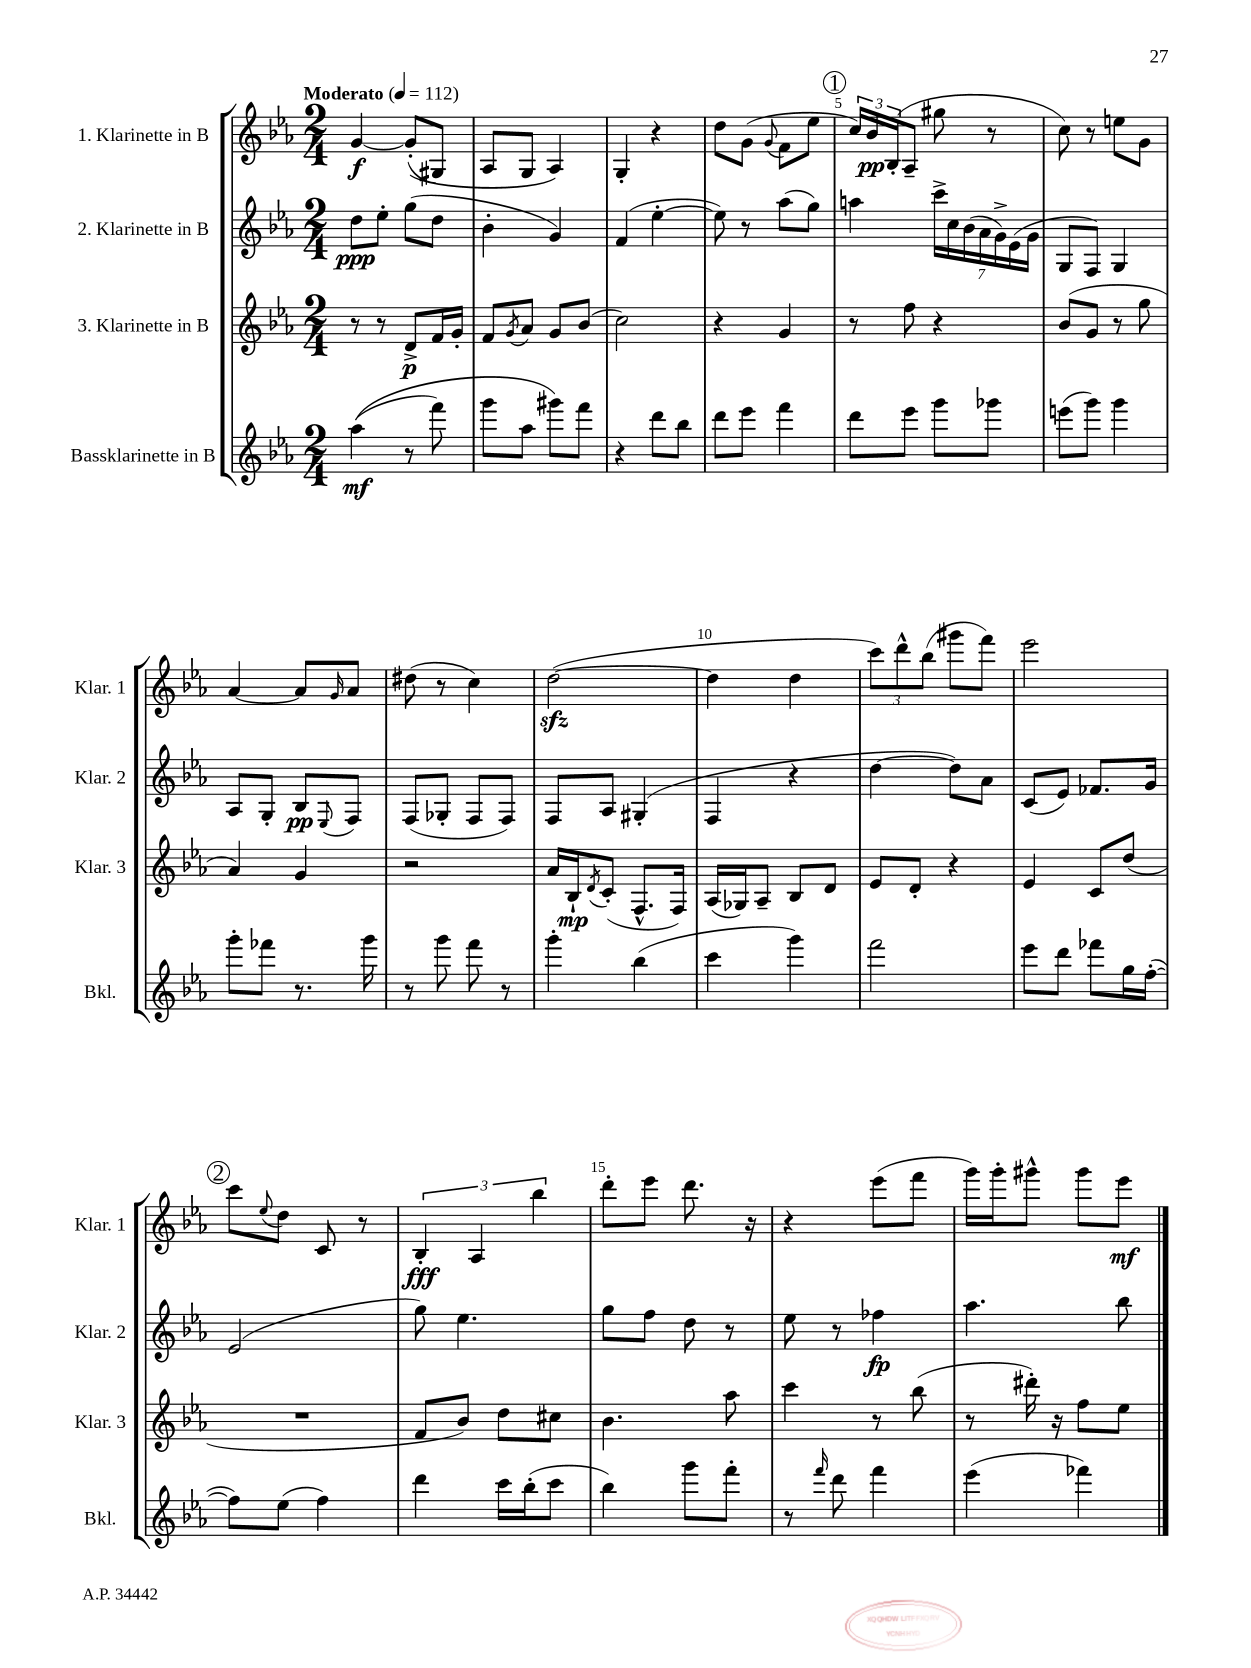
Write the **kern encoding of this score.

**kern	**dynam	**kern	**dynam	**kern	**dynam	**kern	**dynam
*part4	*part4	*part3	*part3	*part2	*part2	*part1	*part1
*staff4	*staff4	*staff3	*staff3	*staff2	*staff2	*staff1	*staff1
*I"Bassklarinette in B	*	*I"3. Klarinette in B	*	*I"2. Klarinette in B	*	*I"1. Klarinette in B	*
*I'Bkl.	*	*I'Klar. 3	*	*I'Klar. 2	*	*I'Klar. 1	*
*clefG2	*	*clefG2	*	*clefG2	*	*clefG2	*
*k[b-e-a-]	*	*k[b-e-a-]	*	*k[b-e-a-]	*	*k[b-e-a-]	*
*M2/4	*	*M2/4	*	*M2/4	*	*M2/4	*
*MM112	*	*MM112	*	*MM112	*	*MM112	*
=1	=1	=1	=1	=1	=1	=1	=1
!	!	!	!	!	!	!LO:TX:a:B:t=Moderato	!
((4aa-\	mf	8r	.	8dd\L	ppp	[4g/	f
.	.	8r	.	8ee-'\J	.	.	.
8r	.	8d^/L	p	(8gg\L	.	((8g'/L]	.
8fff\)	.	16f/L	.	8dd\J	.	8G#X/J)	.
.	.	16g'/JJ	.	.	.	.	.
=2	=2	=2	=2	=2	=2	=2	=2
8ggg\L	.	8f/L	.	4b-'\	.	8A-/L	.
.	.	8qg/	.	.	.	.	.
8aa-\J	.	8a-/J	.	.	.	8G/J	.
8ggg#X\L)	.	8g/L	.	4g/)	.	4A-/)	.
8fff\J	.	(8b-/J	.	.	.	.	.
=3	=3	=3	=3	=3	=3	=3	=3
4r	.	2cc\)	.	(4f/	.	4G'/	.
8ddd\L	.	.	.	[4ee-'\	.	4r	.
8bb-\J	.	.	.	.	.	.	.
=4	=4	=4	=4	=4	=4	=4	=4
8ddd\L	.	4r	.	8ee-\])	.	8dd\L	.
8eee-\J	.	.	.	8r	.	(8g\J	.
.	.	.	.	.	.	8qqg/	.
4fff\	.	4g/	.	(8aa-\L	.	8f\L	.
.	.	.	.	8gg\J)	.	8ee-\J	.
!!LO:REH:place=s1:t=1
=5	=5	=5	=5	=5	=5	=5	=5
8ddd\L	.	8r	.	4aan\	.	24cc/LL)	.
.	.	.	.	.	.	24b-/	pp
.	.	.	.	.	.	(24B-'/J	.
8eee-\J	.	8ff\	.	.	.	8A-~/J	.
8ggg\L	.	4r	.	28ccc^\LL	.	8gg#X\	.
.	.	.	.	28cc\	.	.	.
.	.	.	.	(28b-\	.	.	.
.	.	.	.	28a-\	.	.	.
8ggg-X\J	.	.	.	.	.	8r	.
.	.	.	.	28g^\)	.	.	.
.	.	.	.	(28e-\	.	.	.
.	.	.	.	28g\JJ	.	.	.
=6	=6	=6	=6	=6	=6	=6	=6
(8eeen\L	.	(8b-/L	.	8G/L	.	8cc\)	.
8ggg\J)	.	8g/J	.	8F/J)	.	8r	.
4ggg\	.	8r	.	4G/	.	8een\L	.
.	.	8gg\	.	.	.	8g\J	.
!!LO:LB:g=z
=7	=7	=7	=7	=7	=7	=7	=7
8ggg'\L	.	4a-/)	.	8A-/L	.	[4a-/	.
8fff-X\J	.	.	.	8G'/J	.	.	.
8.r	.	4g/	.	8B-/L	pp	8a-/L]	.
.	.	.	.	8qqE-/	.	16qqg/	.
.	.	.	.	8F/J	.	8a-/J	.
16ggg\	.	.	.	.	.	.	.
=8	=8	=8	=8	=8	=8	=8	=8
8r	.	2r	.	(8F/L	.	(8dd#X\	.
8ggg\	.	.	.	8G-X'/J	.	8r	.
8fff\	.	.	.	8F/L	.	4cc\)	.
8r	.	.	.	8F/J)	.	.	.
=9	=9	=9	=9	=9	=9	=9	=9
4ggg'\	.	16a-/LL	.	8F/L	.	([2ddzz\	.
.	.	16B-`/J	mp	.	.	.	.
.	.	8qd/	.	.	.	.	.
.	.	(8c'/J	.	8A-/J	.	.	.
(4bb-\	.	8.F^^/L	.	(4G#X'/	.	.	.
.	.	16F/Jk)	.	.	.	.	.
=10	=10	=10	=10	=10	=10	=10	=10
4ccc\	.	(16A-/LL	.	4F/	.	4dd\]	.
.	.	16G-X/J)	.	.	.	.	.
.	.	8A-~/J	.	.	.	.	.
4ggg\)	.	8B-/L	.	4r	.	4dd\	.
.	.	8d/J	.	.	.	.	.
=11	=11	=11	=11	=11	=11	=11	=11
2fff\	.	8e-/L	.	[4dd\	.	12ccc\L)	.
.	.	.	.	.	.	12ddd^^\	.
.	.	8d'/J	.	.	.	.	.
.	.	.	.	.	.	(12bb-\J	.
.	.	4r	.	8dd\L])	.	8ggg#X\L	.
.	.	.	.	8a-\J	.	8fff\J)	.
=12	=12	=12	=12	=12	=12	=12	=12
8eee-\L	.	4e-/	.	(8c/L	.	2eee-\	.
8ddd\J	.	.	.	8e-/J)	.	.	.
8fff-X\L	.	8c/L	.	8.f-X/L	.	.	.
16gg\L	.	(8dd/J	.	.	.	.	.
([16ff'\JJ	.	.	.	16g/Jk	.	.	.
!!LO:LB:g=z
!!LO:REH:place=s1:t=2
=13	=13	=13	=13	=13	=13	=13	=13
8ff\L])	.	2r	.	(2e-/	.	8ccc\L	.
.	.	.	.	.	.	8qqee-/	.
(8ee-\J	.	.	.	.	.	8dd\J	.
4ff\)	.	.	.	.	.	8c/	.
.	.	.	.	.	.	8r	.
=14	=14	=14	=14	=14	=14	=14	=14
4ddd\	.	8f/L	.	8gg\)	.	6B-'/	fff
.	.	8b-/J)	.	4.ee-\	.	.	.
.	.	.	.	.	.	6A-/	.
16ccc\LL	.	8dd\L	.	.	.	.	.
(16bb-'\J	.	.	.	.	.	.	.
.	.	.	.	.	.	6bb-\	.
8ccc\J	.	8cc#X\J	.	.	.	.	.
=15	=15	=15	=15	=15	=15	=15	=15
4bb-\)	.	4.b-\	.	8gg\L	.	8ddd'\L	.
.	.	.	.	8ff\J	.	8eee-\J	.
8ggg\L	.	.	.	8dd\	.	8.ddd\	.
8fff'\J	.	8aa-\	.	8r	.	.	.
.	.	.	.	.	.	16r	.
=16	=16	=16	=16	=16	=16	=16	=16
8r	.	4ccc\	.	8ee-\	.	4r	.
16qqfff/	.	.	.	.	.	.	.
8ddd\	.	.	.	8r	.	.	.
4fff\	.	8r	.	4ff-X\	fp	(8eee-\L	.
.	.	(8bb-\	.	.	.	8fff\J	.
=17	=17	=17	=17	=17	=17	=17	=17
(4eee-\	.	8r	.	4.aa-\	.	16ggg\LL)	.
.	.	.	.	.	.	16ggg'\J	.
.	.	16ddd#X'\)	.	.	.	8ggg#X^^\J	.
.	.	16r	.	.	.	.	.
4fff-X\)	.	8ff\L	.	.	.	8ggg#\L	.
.	.	8ee-\J	.	8bb-\	.	8eee-\J	mf
==	==	==	==	==	==	==	==
*-	*-	*-	*-	*-	*-	*-	*-
